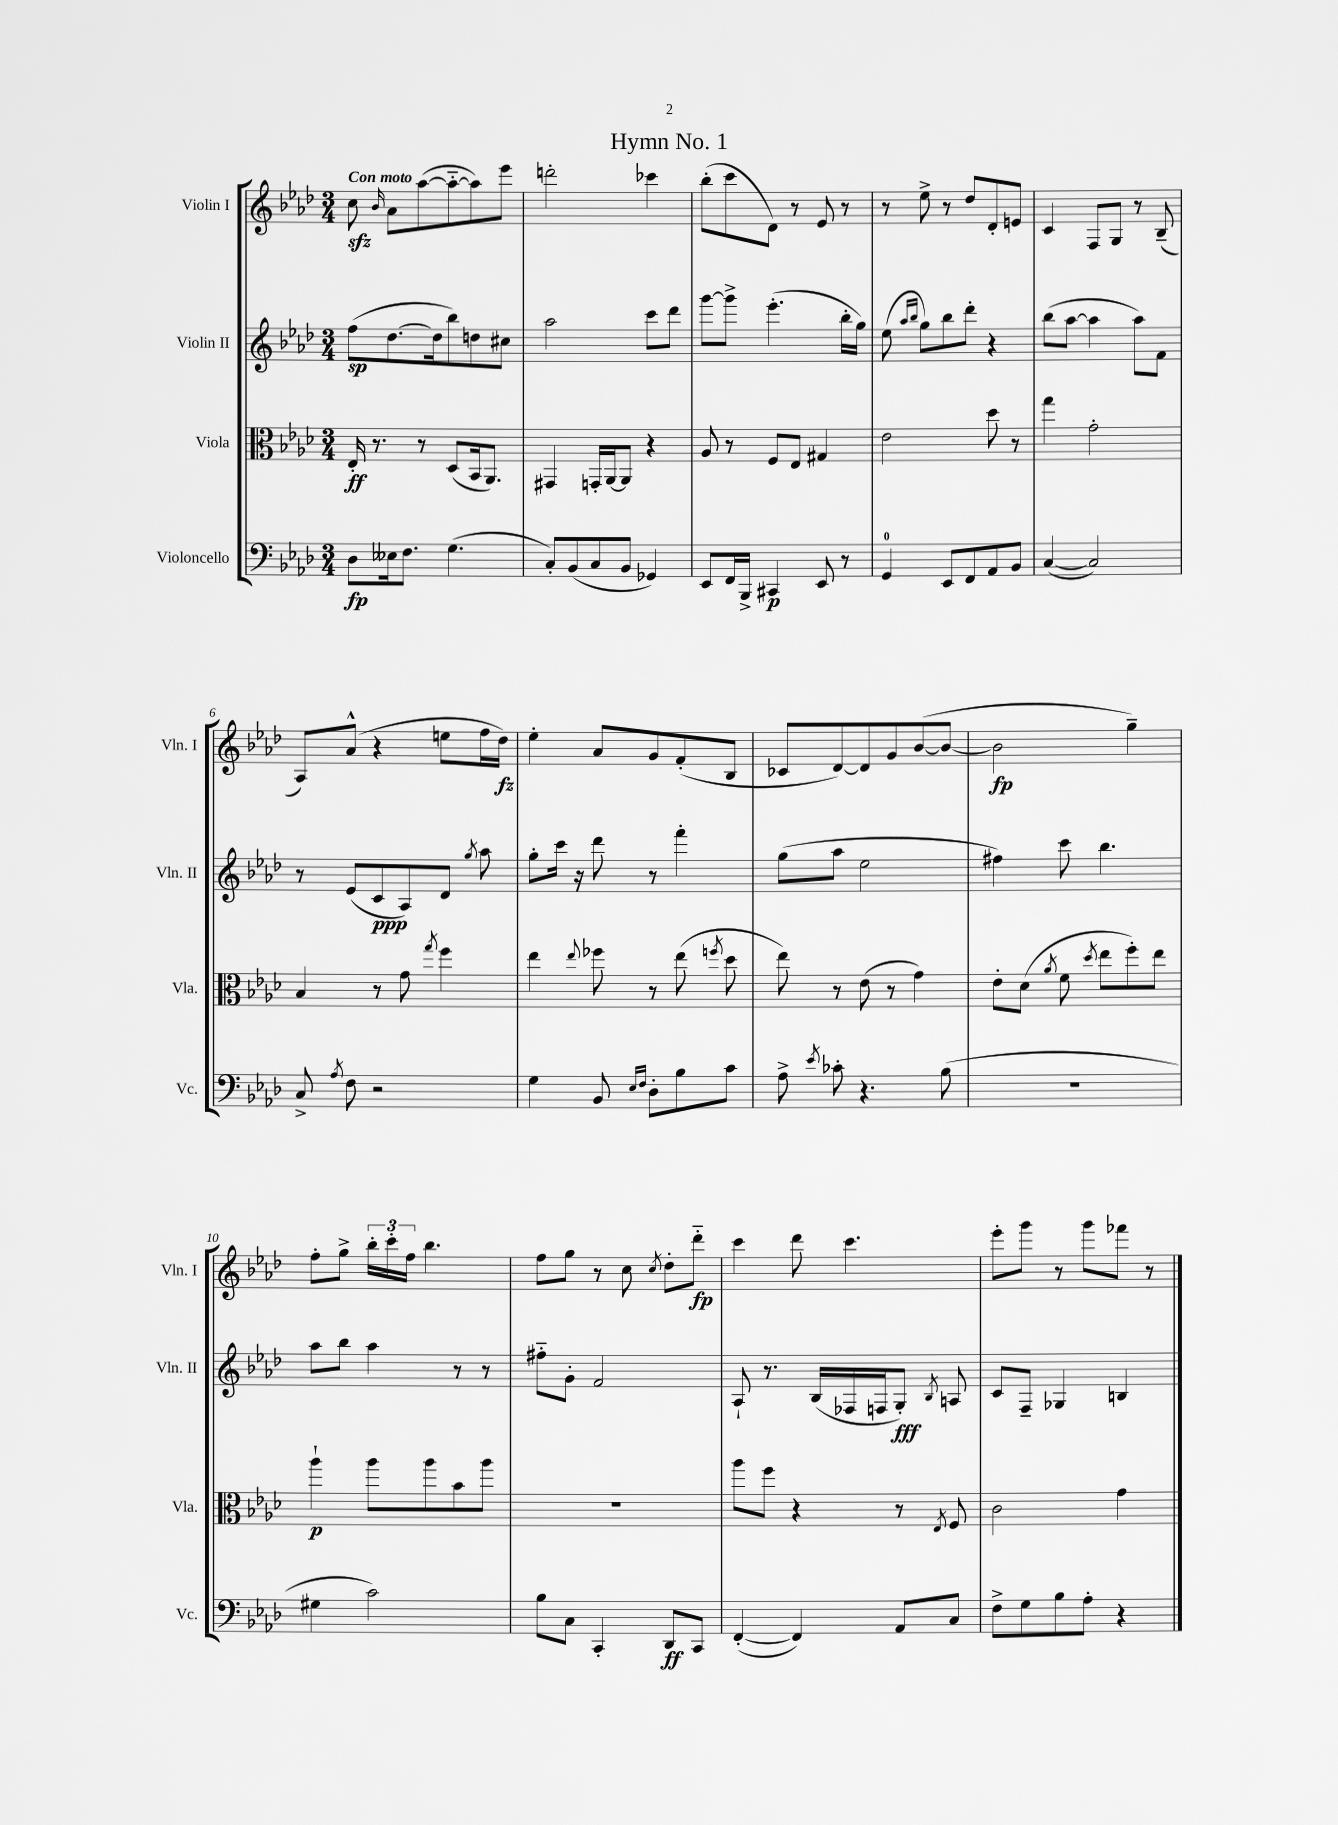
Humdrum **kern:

**kern	**dynam	**kern	**dynam	**kern	**dynam	**kern	**dynam
*part4	*part4	*part3	*part3	*part2	*part2	*part1	*part1
*staff4	*staff4	*staff3	*staff3	*staff2	*staff2	*staff1	*staff1
*I"Violoncello	*	*I"Viola	*	*I"Violin II	*	*I"Violin I	*
*I'Vc.	*	*I'Vla.	*	*I'Vln. II	*	*I'Vln. I	*
*clefF4	*	*clefC3	*	*clefG2	*	*clefG2	*
*k[b-e-a-d-]	*	*k[b-e-a-d-]	*	*k[b-e-a-d-]	*	*k[b-e-a-d-]	*
*M3/4	*	*M3/4	*	*M3/4	*	*M3/4	*
=1	=1	=1	=1	=1	=1	=1	=1
!	!	!	!	!	!	!LO:TX:a:B:t=Con moto	!
8D-\L	fp	16E-'/	ff	(8ff\L	sp	8cczz\	.
.	.	8.r	.	.	.	.	.
.	.	.	.	.	.	16qqb-/	.
16E--X\k	.	.	.	[8.dd-\	.	8a-\L	.
8.F\J	.	.	.	.	.	.	.
.	.	8r	.	.	.	([8aa-\	.
.	.	.	.	16dd-\k]	.	.	.
(4.G\	.	(8D-/L	.	8bb-\)	.	8aa-\_	.
.	.	16BB-/k	.	8ddn\	.	8aa-\])	.
.	.	8.AA-/J)	.	.	.	.	.
.	.	.	.	8cc#X\J	.	8eee-\J	.
=2	=2	=2	=2	=2	=2	=2	=2
8C'/L)	.	4GG#X/	.	2aa-\	.	2dddn'\	.
(8BB-/	.	.	.	.	.	.	.
8C/	.	16GGn'/LL	.	.	.	.	.
.	.	[16AA-/J	.	.	.	.	.
8BB-/J	.	8AA-/J]	.	.	.	.	.
4GG-X/)	.	4r	.	8ccc\L	.	4ccc-X\	.
.	.	.	.	8ddd-\J	.	.	.
=3	=3	=3	=3	=3	=3	=3	=3
8EE-/L	.	8A-/	.	[8ggg\L	.	(8bb-'\L	.
16FF/L	.	8r	.	8ggg^\J]	.	8ccc\	.
16BBB-^/JJ	.	.	.	.	.	.	.
4CC#X/	p	8F/L	.	(4.eee-'\	.	8d-\J)	.
.	.	8E-/J	.	.	.	8r	.
8EE-/	.	4G#X/	.	.	.	8e-/	.
8r	.	.	.	16bb-'\LL	.	8r	.
.	.	.	.	16gg\JJ)	.	.	.
=4	=4	=4	=4	=4	=4	=4	=4
4GG/	.	2e-\	.	(8ee-\	.	8r	.
.	.	.	.	16qqaa-/LL	.	.	.
.	.	.	.	16qqbb-/JJ	.	.	.
.	.	.	.	8gg\L)	.	8ee-^\	.
8EE-/L	.	.	.	8bb-\	.	8r	.
8FF/	.	.	.	8ddd-'\J	.	8dd-/L	.
8AA-/	.	8dd-\	.	4r	.	8d-'/	.
8BB-/J	.	8r	.	.	.	8en/J	.
=5	=5	=5	=5	=5	=5	=5	=5
([4C/	.	4gg\	.	(8bb-\L	.	4c/	.
.	.	.	.	[8aa-\J	.	.	.
2C/])	.	2g'\	.	4aa-\]	.	8F/L	.
.	.	.	.	.	.	8G/J	.
.	.	.	.	8aa-\L)	.	8r	.
.	.	.	.	8f\J	.	(8B-~/	.
!!LO:LB:g=z
=6	=6	=6	=6	=6	=6	=6	=6
8C^/	.	4B-/	.	8r	.	8A-/L)	.
8qA-/	.	.	.	.	.	.	.
8F\	.	.	.	(8e-/L	.	(8a-^^/J	.
2r	.	8r	.	8c/	ppp	4r	.
.	.	8g\	.	8A-/)	.	.	.
.	.	8qgg/	.	.	.	.	.
.	.	4ff\	.	8d-/J	.	8een\L	.
.	.	.	.	8qgg/	.	.	.
.	.	.	.	8aa-\	.	16ff\L	.
.	.	.	.	.	.	16dd-\JJ)	fz
=7	=7	=7	=7	=7	=7	=7	=7
4G\	.	4ee-\	.	8gg'\L	.	4ee-'\	.
.	.	.	.	16ccc\Jk	.	.	.
.	.	.	.	16r	.	.	.
.	.	8qqee-/	.	.	.	.	.
8BB-/	.	8ff-X\	.	8ddd-\	.	8a-/L	.
16qqE-/LL	.	.	.	.	.	.	.
16qqF/JJ	.	.	.	.	.	.	.
8D-'\L	.	8r	.	8r	.	8g/	.
8B-\	.	(8ee-\	.	4fff'\	.	(8f'/	.
.	.	8qffn/	.	.	.	.	.
8c\J	.	8dd-\	.	.	.	8B-/J	.
=8	=8	=8	=8	=8	=8	=8	=8
8A-^\	.	8ee-\)	.	(8gg\L	.	8c-X/L	.
8qe-/	.	.	.	.	.	.	.
8c-X'\	.	8r	.	8aa-\J	.	[8d-/)	.
4.r	.	(8e-\	.	2ee-\	.	8d-/]	.
.	.	8r	.	.	.	8g/	.
.	.	4g\)	.	.	.	([8b-/	.
(8B-\	.	.	.	.	.	8b-/J_	.
=9	=9	=9	=9	=9	=9	=9	=9
2.r	.	8e-'\L	.	4ff#X\)	.	2b-\]	fp
.	.	(8d-\J	.	.	.	.	.
.	.	8qa-/	.	.	.	.	.
.	.	8f\	.	8ccc\	.	.	.
.	.	8qdd-/	.	.	.	.	.
.	.	8ee-\L	.	4.bb-\	.	.	.
.	.	8ff'\)	.	.	.	4gg~\)	.
.	.	8ee-\J	.	.	.	.	.
!!LO:LB:g=z
=10	=10	=10	=10	=10	=10	=10	=10
4G#X\	.	4aa-`\	p	8aa-\L	.	8ff'\L	.
.	.	.	.	8bb-\J	.	8gg^\J	.
2c\)	.	8aa-\L	.	4aa-\	.	24bb-'\LL	.
.	.	.	.	.	.	24ccc'\	.
.	.	.	.	.	.	24ff\JJ	.
.	.	8aa-\	.	.	.	4.bb-\	.
.	.	8b-\	.	8r	.	.	.
.	.	8aa-\J	.	8r	.	.	.
=11	=11	=11	=11	=11	=11	=11	=11
8B-\L	.	2.r	.	8ff#X\L	.	8ff\L	.
8C\J	.	.	.	8g'\J	.	8gg\J	.
4CC'/	.	.	.	2f/	.	8r	.
.	.	.	.	.	.	8cc\	.
.	.	.	.	.	.	8qcc/	.
8DD-/L	ff	.	.	.	.	8dd-'\L	.
8CC/J	.	.	.	.	.	8ddd-\J	fp
=12	=12	=12	=12	=12	=12	=12	=12
([4FF'/	.	8aa-\L	.	8A-`/	.	4ccc\	.
.	.	8ff\J	.	8.r	.	.	.
4FF/])	.	4r	.	.	.	8ddd-\	.
.	.	.	.	(16B-/LL	.	.	.
.	.	.	.	16F-X/	.	4.ccc\	.
.	.	.	.	16Fn/J	.	.	.
8AA-/L	.	8r	.	8G'/J)	fff	.	.
.	.	8qE-/	.	8qB-/	.	.	.
8C/J	.	8F/	.	8An/	.	.	.
=13	=13	=13	=13	=13	=13	=13	=13
8F^\L	.	2c\	.	8c/L	.	8eee-'\L	.
8G\	.	.	.	8F~/J	.	8ggg\J	.
8B-\	.	.	.	4G-X/	.	8r	.
8A-'\J	.	.	.	.	.	8ggg\L	.
4r	.	4g\	.	4Bn/	.	8fff-X\J	.
.	.	.	.	.	.	8r	.
==	==	==	==	==	==	==	==
*-	*-	*-	*-	*-	*-	*-	*-
